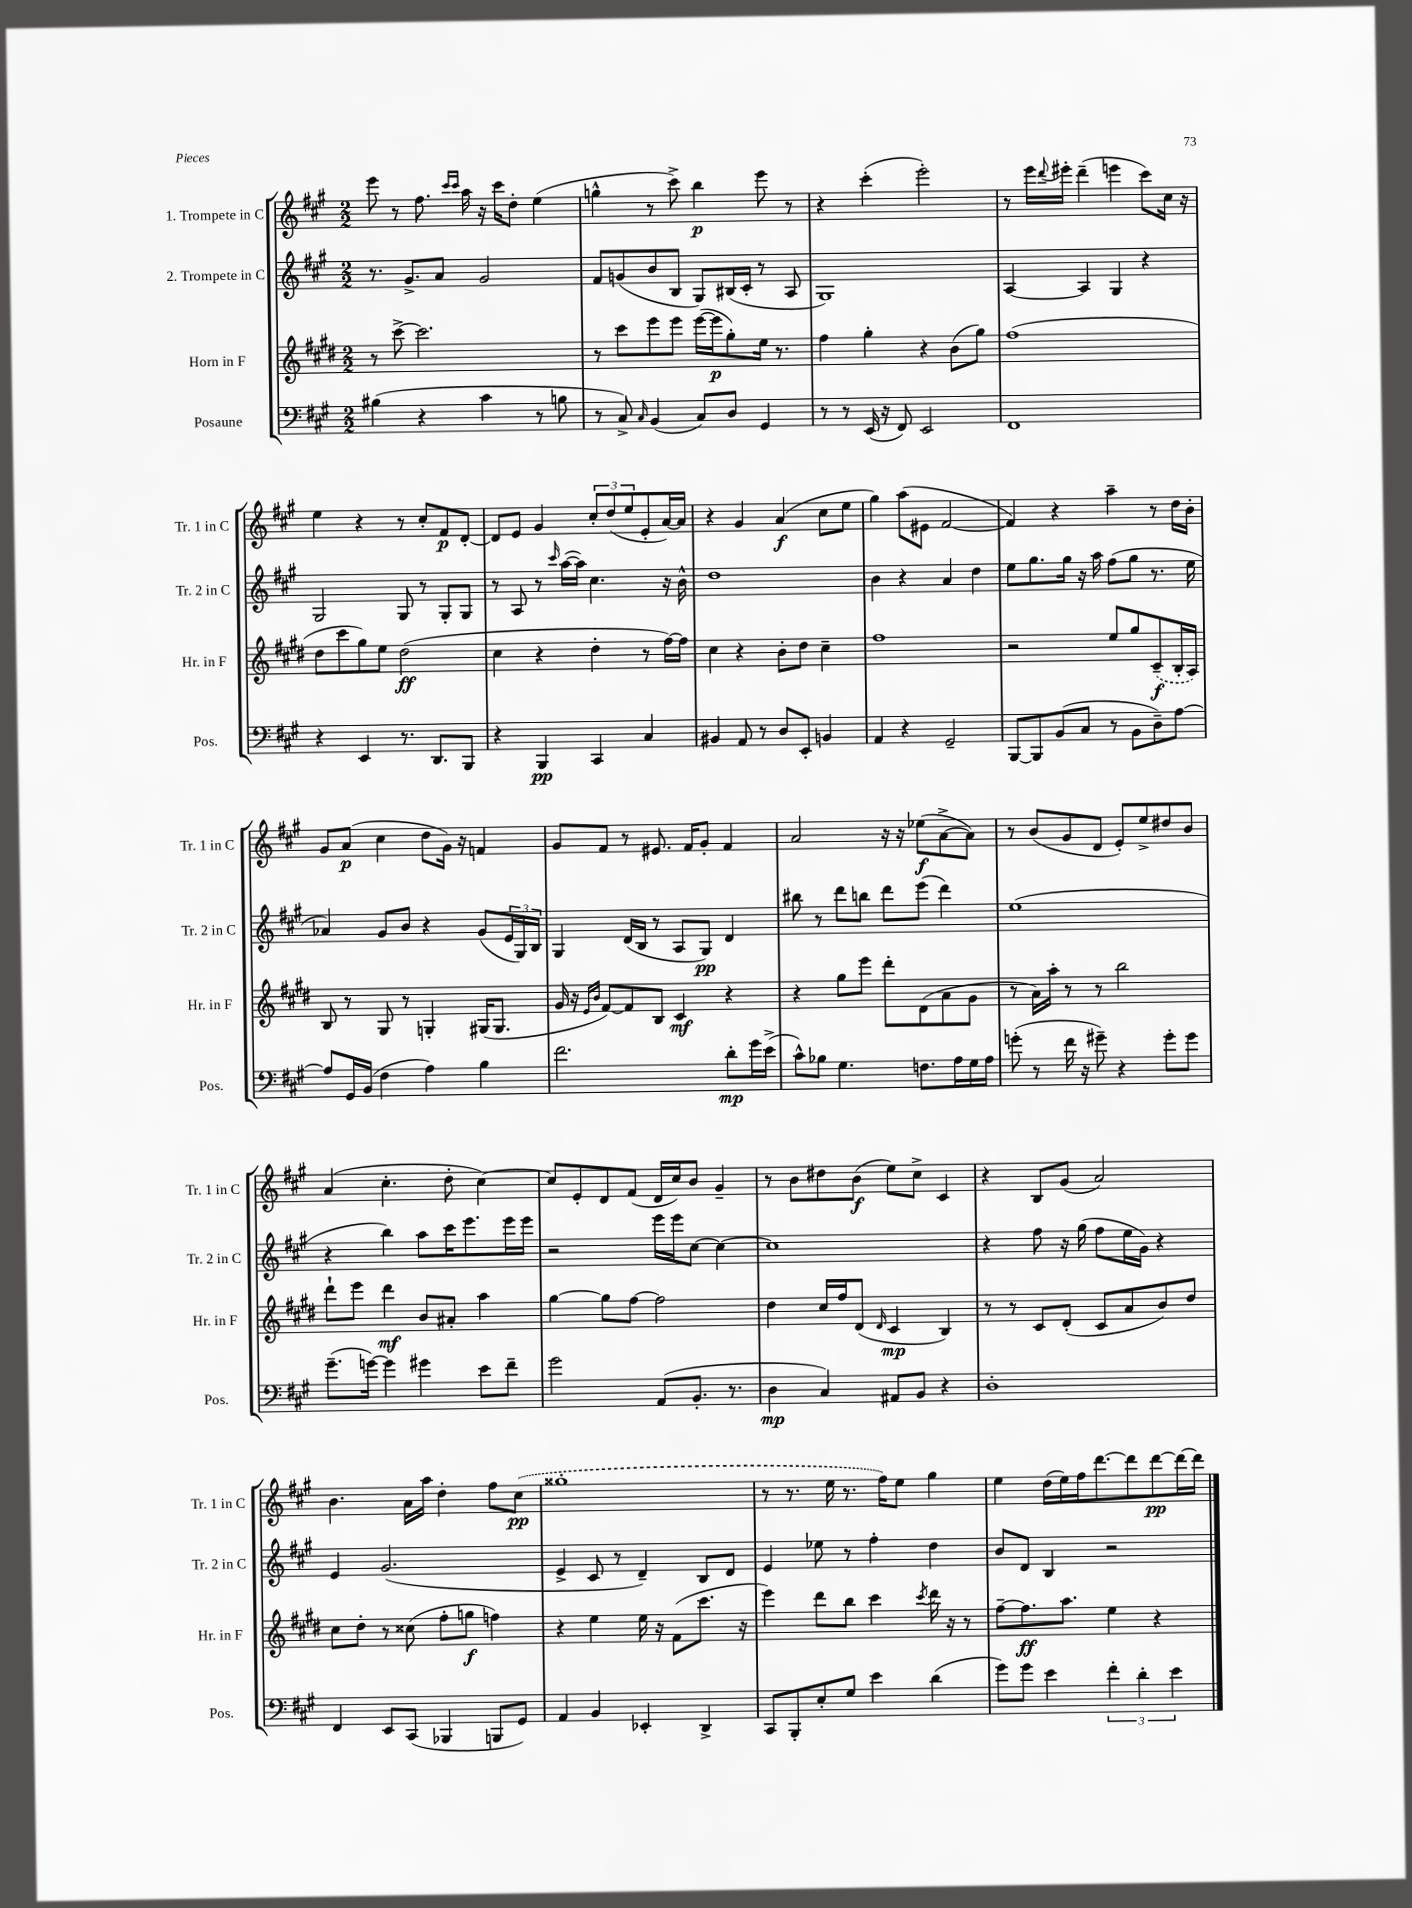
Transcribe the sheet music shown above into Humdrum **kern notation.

**kern	**dynam	**kern	**dynam	**kern	**dynam	**kern	**dynam
*part4	*part4	*part3	*part3	*part2	*part2	*part1	*part1
*staff4	*staff4	*staff3	*staff3	*staff2	*staff2	*staff1	*staff1
*I"Posaune	*	*I"Horn in F	*	*I"2. Trompete in C	*	*I"1. Trompete in C	*
*I'Pos.	*	*I'Hr. in F	*	*I'Tr. 2 in C	*	*I'Tr. 1 in C	*
*clefF4	*	*clefG2	*	*clefG2	*	*clefG2	*
*k[f#c#g#]	*	*k[f#c#g#d#]	*	*k[f#c#g#]	*	*k[f#c#g#]	*
*M2/2	*	*M2/2	*	*M2/2	*	*M2/2	*
=117	=117	=117	=117	=117	=117	=117	=117
(4B#X\	.	8r	.	8.r	.	8eee\	.
.	.	[8ccc#^\	.	.	.	8r	.
.	.	.	.	8.g#^/L	.	.	.
4r	.	2.ccc#\]	.	.	.	8.ff#\	.
.	.	.	.	8a/J	.	.	.
.	.	.	.	.	.	16qqccc#/LL	.
.	.	.	.	.	.	16qqccc#/JJ	.
.	.	.	.	.	.	16aa\	.
4c#\	.	.	.	2g#/	.	16r	.
.	.	.	.	.	.	16ccc#\KL	.
.	.	.	.	.	.	8dd'\J	.
8r	.	.	.	.	.	(4ee\	.
8Bn\	.	.	.	.	.	.	.
=118	=118	=118	=118	=118	=118	=118	=118
8r	.	8r	.	8f#/L	.	4ggn^^\	.
8C#^/)	.	8ccc#\L	.	(8gn/	.	.	.
16qqC#/	.	.	.	.	.	.	.
(4BB/	.	8eee\	.	8b/	.	8r	.
.	.	8eee\J	.	8B/J	.	8ccc#^\)	.
8C#/L)	.	([16eee\LL	.	8G#/L)	.	4bb\	p
.	.	16eee\J]	p	.	.	.	.
8D/J	.	8gg#'\)	.	(16B#X/L	.	.	.
.	.	.	.	16c#'/JJ	.	.	.
4GG#/	.	16ee\Jk	.	8r	.	8eee\	.
.	.	8.r	.	.	.	.	.
.	.	.	.	8A/	.	8r	.
=119	=119	=119	=119	=119	=119	=119	=119
8r	.	4ff#\	.	1G#)	.	4r	.
8r	.	.	.	.	.	.	.
(16EE/	.	4gg#'\	.	.	.	(4ccc#'\	.
16r	.	.	.	.	.	.	.
8FF#/)	.	.	.	.	.	.	.
2EE/	.	4r	.	.	.	2eee'\)	.
.	.	(8b\L	.	.	.	.	.
.	.	8gg#\J)	.	.	.	.	.
=120	=120	=120	=120	=120	=120	=120	=120
1FF#	.	(1ff#	.	[4A/	.	8r	.
.	.	.	.	.	.	16eee\LL	.
.	.	.	.	.	.	8qqddd/	.
.	.	.	.	.	.	16eee#X'\JJ	.
.	.	.	.	4A/]	.	(4ddd~\	.
.	.	.	.	4G#/	.	4eeen\	.
.	.	.	.	4r	.	8ccc#\L)	.
.	.	.	.	.	.	16cc#\Jk	.
.	.	.	.	.	.	16r	.
!!LO:LB:g=z
=121	=121	=121	=121	=121	=121	=121	=121
4r	.	8dd#\L	.	2G#/	.	4ee\	.
.	.	8ccc#\	.	.	.	.	.
4EE/	.	8gg#\)	.	.	.	4r	.
.	.	8ee\J	.	.	.	.	.
8.r	.	(2dd#\	ff	8G#/	.	8r	.
.	.	.	.	8r	.	8cc#'/L	.
8.DD/L	.	.	.	.	.	.	.
.	.	.	.	8G#'/L	.	8f#/	p
8BBB/J	.	.	.	8G#/J	.	[8d'/J	.
=122	=122	=122	=122	=122	=122	=122	=122
4r	.	4cc#\	.	8r	.	8d/L]	.
.	.	.	.	8A/	.	8e/J	.
4BBB/	pp	4r	.	8r	.	4g#/	.
.	.	.	.	16qqccc#/	.	.	.
.	.	.	.	([16aa\LL	.	.	.
.	.	.	.	16aa\JJ])	.	.	.
4CC#/	.	4dd#'\	.	4.cc#\	.	12cc#'/L	.
.	.	.	.	.	.	(12dd/	.
.	.	.	.	.	.	12ee/	.
4C#/	.	8r	.	.	.	8e'/	.
.	.	[16ff#\LL)	.	16r	.	[16a/L)	.
.	.	16ff#\JJ]	.	16b^^\	.	16a/JJ]	.
=123	=123	=123	=123	=123	=123	=123	=123
4BB#X/	.	4cc#\	.	1dd	.	4r	.
8AA/	.	4r	.	.	.	4g#/	.
8r	.	.	.	.	.	.	.
8D/L	.	8b'\L	.	.	.	(4a/	f
8EE'/J	.	8dd#\J	.	.	.	.	.
4BBn/	.	4cc#~\	.	.	.	8cc#\L	.
.	.	.	.	.	.	8ee\J	.
=124	=124	=124	=124	=124	=124	=124	=124
4AA/	.	1ff#	.	4b\	.	4gg#\)	.
4r	.	.	.	4r	.	(8aa\L	.
.	.	.	.	.	.	8e#X\J	.
2GG#~/	.	.	.	4a/	.	[2f#/	.
.	.	.	.	4dd\	.	.	.
=125	=125	=125	=125	=125	=125	=125	=125
[8BBB/L	.	2r	.	8ee\L	.	4f#/])	.
8BBB/]	.	.	.	8.gg#\	.	.	.
(8BB/	.	.	.	.	.	4r	.
.	.	.	.	16gg#\Jk	.	.	.
8C#/J	.	.	.	16r	.	.	.
.	.	.	.	16aa\	.	.	.
8r	.	8ee/L	.	(8ff#\L	.	4aa~\	.
8BB\L	.	8gg#/	.	8gg#\J	.	.	.
8D~\)	.	(8c#~/	f	8.r	.	8r	.
[8A\J	.	16B'/L	.	.	.	16dd\LL	.
.	.	16A/JJ)	.	16ee\	.	16b'\JJ	.
!!LO:LB:g=z
=126	=126	=126	=126	=126	=126	=126	=126
8A/L]	.	8B/	.	4a-X/)	.	8g#/L	.
16GG#/L	.	8r	.	.	.	(8a/J	p
(16BB/JJ	.	.	.	.	.	.	.
4F#\	.	8G#/	.	8g#/L	.	4cc#\	.
.	.	8r	.	8b/J	.	.	.
4A\)	.	4Gn'/	.	4r	.	8dd\L	.
.	.	.	.	.	.	16g#\Jk)	.
.	.	.	.	.	.	16r	.
4B\	.	(16G#X/KL	.	(8g#/L	.	4fn/	.
.	.	8.G#/J	.	.	.	.	.
.	.	.	.	24e/L	.	.	.
.	.	.	.	24G#/)	.	.	.
.	.	.	.	24B/JJ	.	.	.
=127	=127	=127	=127	=127	=127	=127	=127
2.f#\	.	16g#/	.	4G#/	.	8g#/L	.
.	.	16r	.	.	.	.	.
.	.	16qqe/LL	.	.	.	.	.
.	.	16qqb/JJ	.	.	.	.	.
.	.	[8f#/L)	.	.	.	8f#/J	.
.	.	8f#/]	.	(16d/LL	.	8r	.
.	.	.	.	16B/JJ	.	.	.
.	.	8B/J	.	8r	.	8.e#X/	.
.	.	4c#/	mf	8A/L	.	.	.
.	.	.	.	.	.	16f#/KL	.
.	.	.	.	8G#/J)	pp	8g#'/J	.
8d'\L	mp	4r	.	4d/	.	4f#/	.
16g#\L	.	.	.	.	.	.	.
(16e^\JJ	.	.	.	.	.	.	.
=128	=128	=128	=128	=128	=128	=128	=128
8c#^^\L)	.	4r	.	8bb#X\	.	2a/	.
8B-X\J	.	.	.	8r	.	.	.
4.G#\	.	8gg#\L	.	8ddd\L	.	.	.
.	.	8eee\J	.	8bbn\J	.	.	.
.	.	8ddd#'\L	.	8ddd\L	.	16r	.
.	.	.	.	.	.	16r	.
8.Fn\L	.	(8d#\	.	(8eee\J	.	(8ee-X\L	f
.	.	8a\	.	4ddd\)	.	[8a^\	.
16A\L	.	.	.	.	.	.	.
16G#\	.	8g#\J	.	.	.	8a\J])	.
16A\JJ	.	.	.	.	.	.	.
=129	=129	=129	=129	=129	=129	=129	=129
(8gn'\	.	8r	.	(1ee	.	8r	.
8r	.	16a\LL)	.	.	.	(8b/L	.
.	.	16aa'\JJ	.	.	.	.	.
16f#\	.	8r	.	.	.	8g#/	.
16r	.	.	.	.	.	.	.
8g#X~\)	.	8r	.	.	.	8d/J	.
4r	.	2bb\	.	.	.	8e'/L)	.
.	.	.	.	.	.	8ee^/	.
8g#'\L	.	.	.	.	.	8dd#X/	.
8g#\J	.	.	.	.	.	8b/J	.
!!LO:LB:g=z
=130	=130	=130	=130	=130	=130	=130	=130
(8.g#~\L	.	8ddd#`\L	.	4r	.	(4a/	.
.	.	8eee\J	.	.	.	.	.
[16gn\Jk)	.	.	.	.	.	.	.
4g\]	.	4ddd#\	mf	4bb\)	.	4.cc#'\	.
4g#X\	.	8b/L	.	8aa\L	.	.	.
.	.	8a#X'/J	.	16ccc#\K	.	8dd'\	.
.	.	.	.	8.eee\	.	.	.
8e\L	.	4aa\	.	.	.	[4cc#\)	.
8f#~\J	.	.	.	16eee\L	.	.	.
.	.	.	.	16eee\JJ	.	.	.
=131	=131	=131	=131	=131	=131	=131	=131
2g#\	.	[4gg#\	.	2r	.	8cc#/L]	.
.	.	.	.	.	.	8e'/	.
.	.	8gg#\L]	.	.	.	8d/	.
.	.	[8ff#\J	.	.	.	(8f#/J	.
(8AA/L	.	2ff#\]	.	16eee\LL	.	16d/LL	.
.	.	.	.	16eee\J	.	16cc#/J)	.
8.BB'/J	.	.	.	[8cc#\J	.	8b/J	.
.	.	.	.	4cc#\_	.	4g#~/	.
8.r	.	.	.	.	.	.	.
=132	=132	=132	=132	=132	=132	=132	=132
4D\	mp	4dd#\	.	1cc#]	.	8r	.
.	.	.	.	.	.	8b\L	.
4C#/)	.	16cc#/LL	.	.	.	8dd#X\	.
.	.	16ff#/J	.	.	.	.	.
.	.	(8d#/J	.	.	.	(8b\J	f
.	.	16qqd#/	.	.	.	.	.
8AA#X/L	.	4c#/	mp	.	.	8ee\L)	.
8BB/J	.	.	.	.	.	8cc#^\J	.
4r	.	4B/)	.	.	.	4c#/	.
=133	=133	=133	=133	=133	=133	=133	=133
1D'	.	8r	.	4r	.	4r	.
.	.	8r	.	.	.	.	.
.	.	8c#/L	.	8ff#\	.	8B/L	.
.	.	(8d#'/J	.	16r	.	(8g#/J	.
.	.	.	.	(16gg#\	.	.	.
.	.	8c#/L	.	8ff#\L	.	2a/)	.
.	.	8a/	.	16ee\L	.	.	.
.	.	.	.	16g#\JJ)	.	.	.
.	.	8b/)	.	4r	.	.	.
.	.	8dd#/J	.	.	.	.	.
!!LO:LB:g=z
=134	=134	=134	=134	=134	=134	=134	=134
4FF#/	.	8cc#\L	.	4e/	.	4.b\	.
.	.	8dd#'\J	.	.	.	.	.
8EE/L	.	8r	.	(2.g#/	.	.	.
(8CC#/J	.	(8cc##X\	.	.	.	16a\LL	.
.	.	.	.	.	.	16aa\JJ	.
4BBB-X/	.	8ff#'\L	.	.	.	4dd'\	.
.	.	8ggn\J	f	.	.	.	.
8BBBn/L	.	4ffn\)	.	.	.	8ff#\L	.
8GG#/J)	.	.	.	.	.	(8cc#\J	pp
=135	=135	=135	=135	=135	=135	=135	=135
4AA/	.	4r	.	4e^/	.	1gg##X'	.
4BB/	.	4ee\	.	8c#/	.	.	.
.	.	.	.	8r	.	.	.
4EE-X'/	.	16ee\	.	4d~/)	.	.	.
.	.	16r	.	.	.	.	.
.	.	(8f#\L	.	.	.	.	.
4DD^/	.	8.ccc#\J	.	8B/L	.	.	.
.	.	.	.	8d/J	.	.	.
.	.	16r	.	.	.	.	.
=136	=136	=136	=136	=136	=136	=136	=136
8CC#/L	.	4eee\)	.	4e/	.	8r	.
8BBB'/	.	.	.	.	.	8.r	.
8E'/	.	8ddd#\L	.	8ee-X\	.	.	.
.	.	.	.	.	.	16ee\	.
8G#/J	.	8bb\J	.	8r	.	8.r	.
4e\	.	4ccc#\	.	4ff#'\	.	.	.
.	.	.	.	.	.	16ff#\KL)	.
.	.	.	.	.	.	8ee\J	.
.	.	8qccc#/	.	.	.	.	.
(4d\	.	16ddd#\	.	4dd\	.	4gg#\	.
.	.	16r	.	.	.	.	.
.	.	8r	.	.	.	.	.
=137	=137	=137	=137	=137	=137	=137	=137
8g#\L)	.	[8ff#~\L	.	8b/L	.	4ee\	.
8g#\J	.	8.ff#\]	ff	8d/J	.	.	.
4e\	.	.	.	4B/	.	(16dd\LL	.
.	.	8.aa\J	.	.	.	16ee\)	.
.	.	.	.	.	.	16ff#\J	.
.	.	.	.	.	.	[8.ddd\	.
6f#'\	.	4ee\	.	2r	.	.	.
.	.	.	.	.	.	8ddd\]	.
6d'\	.	.	.	.	.	.	.
.	.	4r	.	.	.	[8ddd\	pp
6e\	.	.	.	.	.	.	.
.	.	.	.	.	.	16ddd\L_	.
.	.	.	.	.	.	16ddd\JJ]	.
==	==	==	==	==	==	==	==
*-	*-	*-	*-	*-	*-	*-	*-
